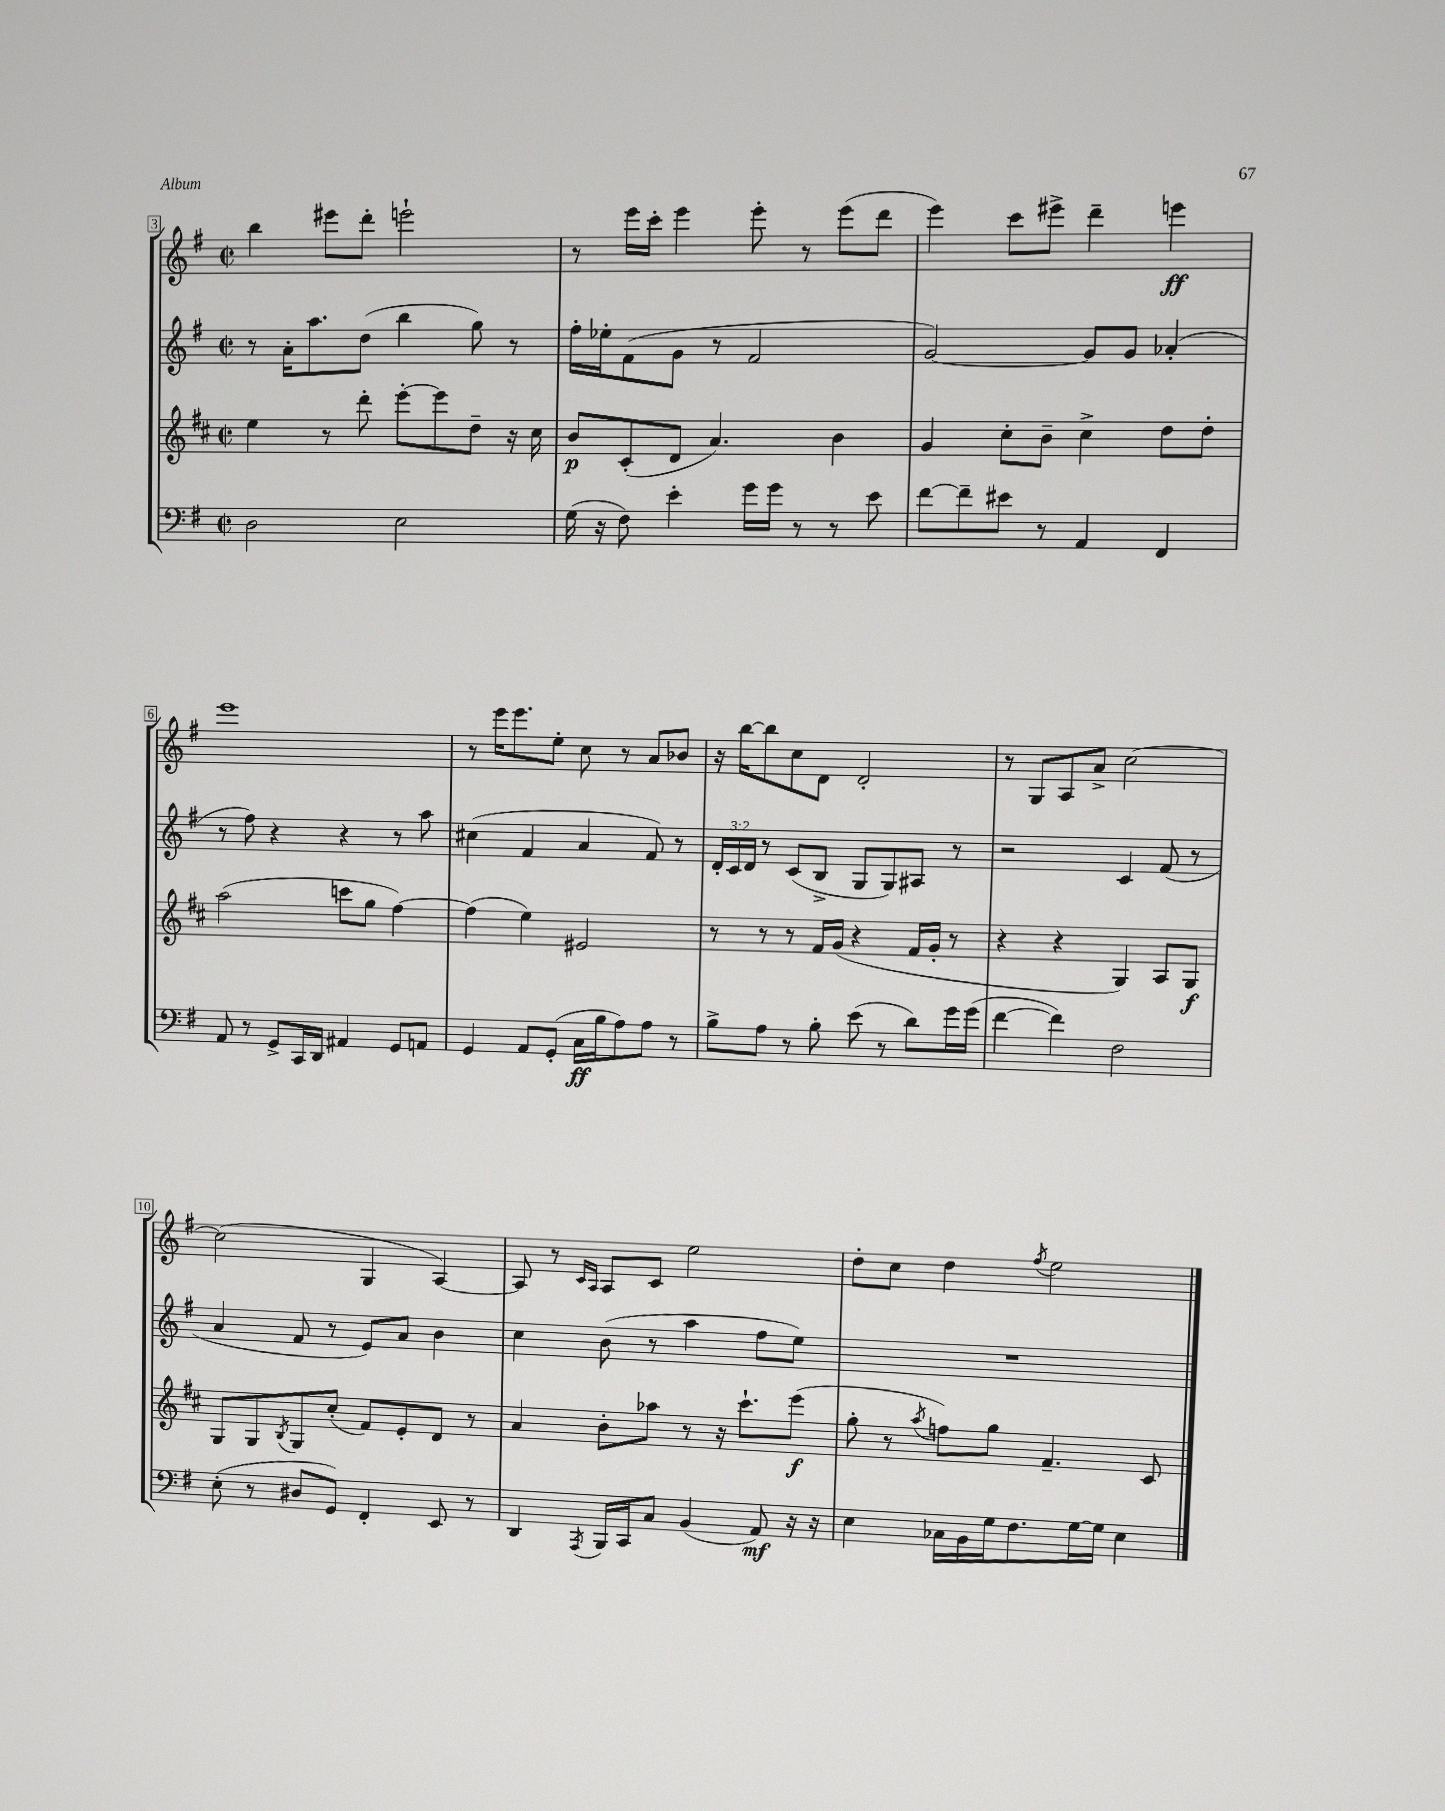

**kern	**kern	**kern	**kern
*staff4	*staff3	*staff2	*staff1
*clefF4	*clefG2	*clefG2	*clefG2
*k[f#]	*k[f#c#]	*k[f#]	*k[f#]
*M2/2	*M2/2	*M2/2	*M2/2
*met(c|)	*met(c|)	*met(c|)	*met(c|)
2D	4ee	8r	4bb
.	.	16a'	.
.	.	8.aa	.
.	8r	.	8eee#
.	8ddd'	(8dd	8ddd'
2E	[8eee'	4bb	2eee`
.	8eee]	.	.
.	8dd~	8gg)	.
.	16r	8r	.
.	16cc#	.	.
=	=	=	=
(16G	8b	16ff#'	8r
16r	.	16ee-'	.
8F#)	(8c#'	(8f#	16eee
.	.	.	16ccc'
4e'	8d	8g	4eee
.	4.a)	8r	.
16g	.	2f#	8eee'
16g	.	.	.
8r	.	.	8r
8r	4b	.	(8eee
8e	.	.	8ddd
=	=	=	=
[8f#	4g	[2g)	4eee)
8f#~]	.	.	.
8e#	8cc#'	.	8ccc
8r	8b~	.	8eee#^
4AA	4cc#^	8g]	4ddd~
.	.	8g	.
4FF#	8dd	(4a-'	4eee
.	8dd'	.	.
=	=	=	=
8AA	(2aa	8r	1eee
8r	.	8ff#)	.
8GG^	.	4r	.
16CC	.	.	.
16DD	.	.	.
4AA#	8ccc	4r	.
.	8gg	.	.
8GG	[4ff#)	8r	.
8AA	.	8aa	.
=	=	=	=
4GG	(4ff#]	(4cc#	8r
.	.	.	16eee
.	.	.	8.eee
8AA	4ee)	4f#	.
(8GG'	.	.	8ee'
16C	2e#	4a	8cc
16B	.	.	.
8A)	.	.	8r
8A	.	8f#)	8a
8r	.	8r	8b-
=	=	=	=
8B^	8r	24d'	16r
.	.	24c	.
.	.	.	[16bb
.	.	24d	.
8A	8r	8r	8bb]
8r	8r	(8c	8cc
8B'	16f#	8B^	8d
.	(16g	.	.
(8e	4r	8G	2d'
8r	.	8G)	.
8d)	16f#	8A#	.
.	16g'	.	.
16g	8r	8r	.
(16g	.	.	.
=	=	=	=
[4f#	4r	2r	8r
.	.	.	8G
4f#])	4r	.	8A
.	.	.	8a^
2F#	4G)	4c	[2cc
.	8A	(8f#	.
.	8G	8r	.
=	=	=	=
(8E'	8G	4a	(2cc]
8r	8G	.	.
.	8qB	.	.
8D#	8G	8f#	.
8GG)	(8cc#'	8r	.
4FF#'	8f#)	8e)	4G
.	8e'	8a	.
8EE	8d	4b	[4A)
8r	8r	.	.
=	=	=	=
4DD	4a	4cc	8A]
.	.	.	8r
.	.	.	16qqc
8qAAA	.	.	16qqA
16BBB	8b'	(8b	8A
16CC	.	.	.
8C	8aa-	8r	8c
(4BB	8r	4aa	2ee
.	16r	.	.
.	8.ccc#`	.	.
8AA)	.	8ff#	.
16r	(8eee	8ee)	.
16r	.	.	.
=	=	=	=
4E	8gg'	1r	8dd'
.	8r	.	8cc
.	8qaa	.	.
16C-	8ff)	.	4dd
16BB	.	.	.
16G	8gg	.	.
8.F#	.	.	.
.	.	.	8qff#
.	4.f#~	.	2ee
[16G	.	.	.
16G]	.	.	.
4E	.	.	.
.	8c#	.	.
==	==	==	==
*-	*-	*-	*-
